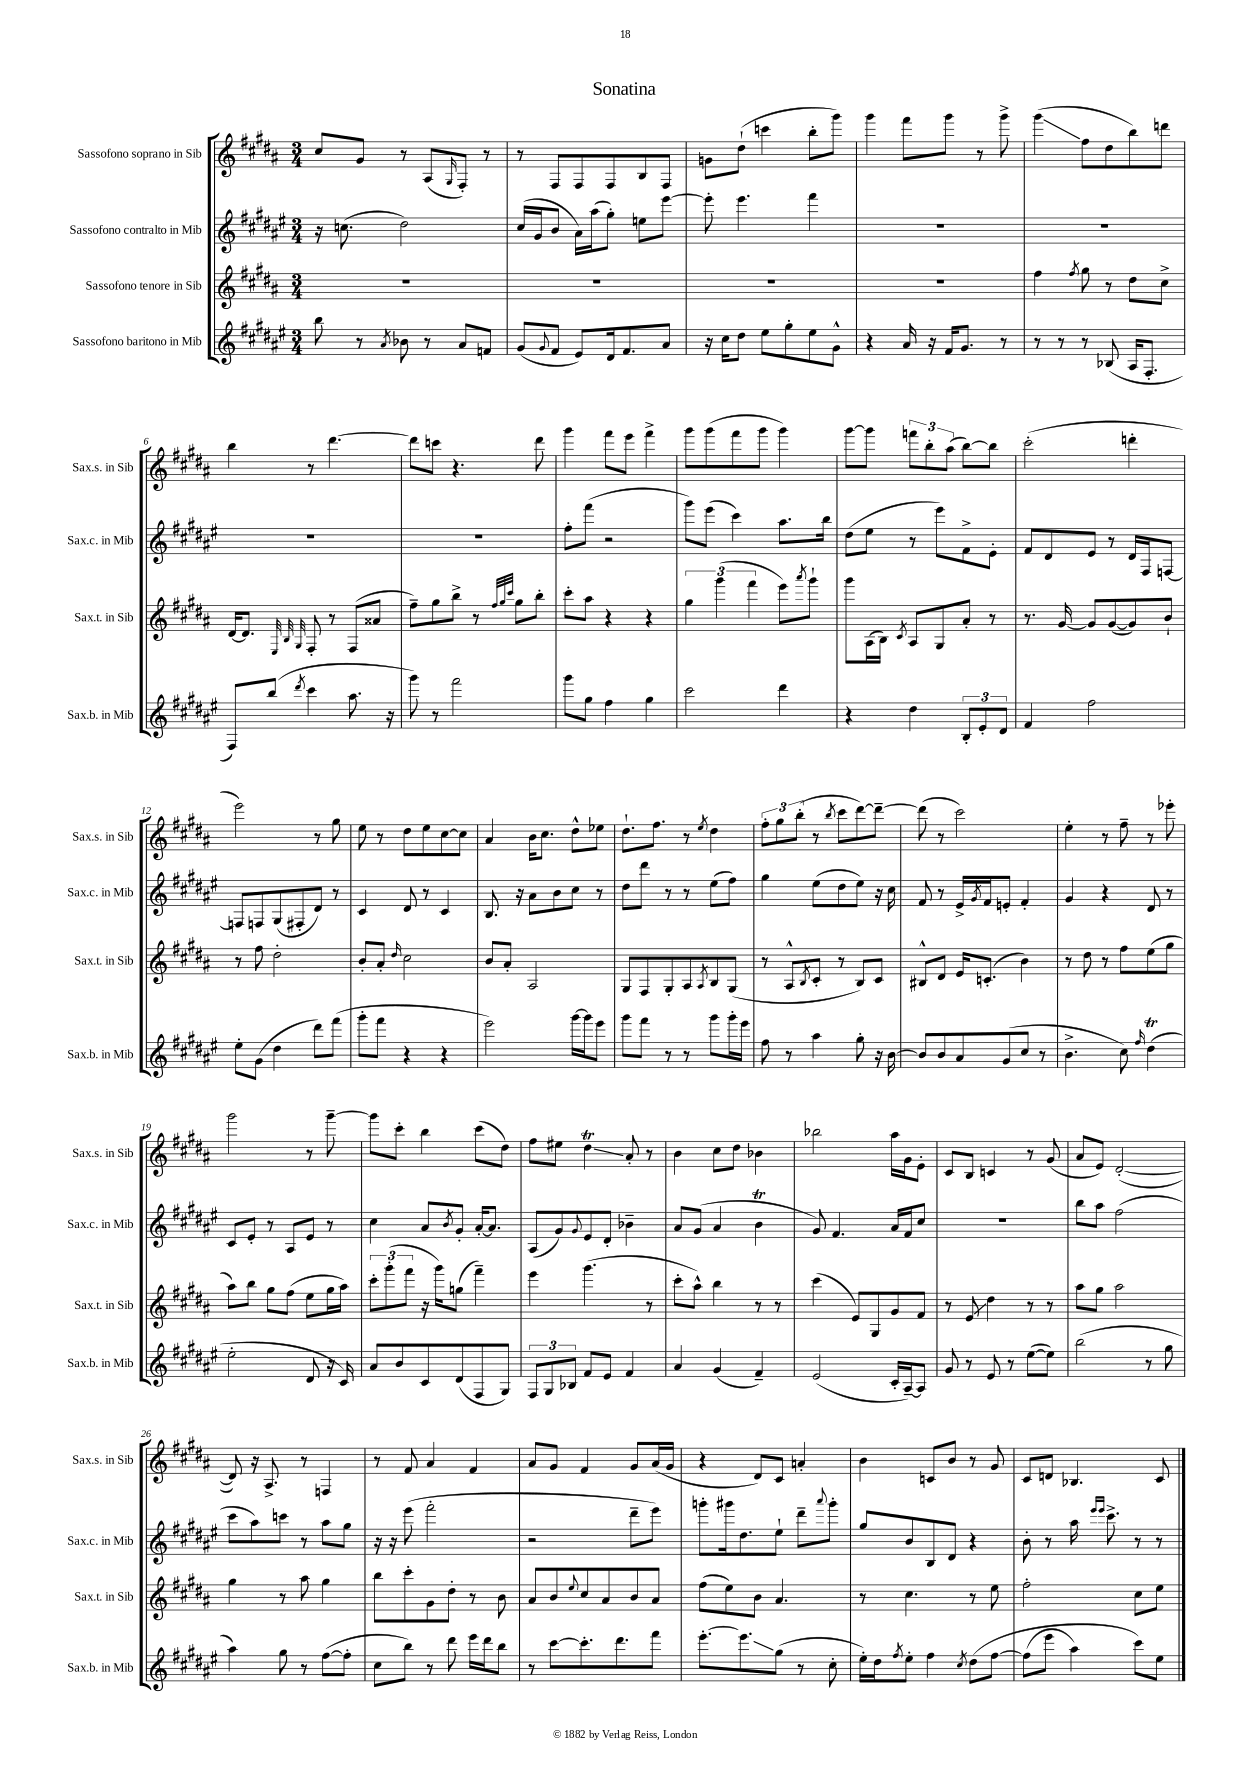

**kern	**kern	**kern	**kern
*staff4	*staff3	*staff2	*staff1
*clefG2	*clefG2	*clefG2	*clefG2
*k[f#c#g#d#a#e#]	*k[f#c#g#d#a#]	*k[f#c#g#d#a#e#]	*k[f#c#g#d#a#]
*M3/4	*M3/4	*M3/4	*M3/4
8bb\	2.r	16r	8cc#/L
.	.	(8.cc\	.
8r	.	.	8g#/J
8qa#/	.	.	.
8b-\	.	2dd#\)	8r
8r	.	.	(8A#/L
.	.	.	16qqG#/
8a#/L	.	.	8F#'/J)
8f/J	.	.	8r
=	=	=	=
(8g#/L	2.r	(16cc#/LL	8r
.	.	16g#/J	.
8qqg#/	.	.	.
8f#/J	.	8b/J	8F#/L
8e#/L)	.	16a#\LL)	8F#/
.	.	(16aa#\J	.
16d#/k	.	8gg#'\J)	8F#/
8.f#/	.	.	.
.	.	8ee\L	8B/
8a#/J	.	[8eee#\J	8F#/J
=	=	=	=
16r	2.r	8eee#'\]	8g\L
16cc#\LK	.	.	.
8dd#\J	.	4.eee#\	(8dd#`\J
8ee#\L	.	.	4ccc\
8gg#'\	.	.	.
8ee#\	.	4fff#\	8bb'\L
8g#^^\J	.	.	8ggg#\J)
=	=	=	=
4r	2.r	2.r	4ggg#\
16a#/	.	.	8fff#\L
16r	.	.	.
16f#/LK	.	.	8ggg#\J
8.g#/J	.	.	.
.	.	.	8r
8r	.	.	8ggg#^\
=	=	=	=
8r	4ff#\	2.r	(4ggg#\
8r	.	.	.
.	8qff#/	.	.
8r	8gg#\	.	8ff#\L
(8B-/	8r	.	8dd#\
16A#/LK	8dd#\L	.	8bb\)
8.F#'/J	.	.	.
.	8cc#^\J	.	8ddd\J
=	=	=	=
8F#/L)	[16d#/LK	2.r	4bb\
.	8.d#/]J	.	.
(8bb/J	.	.	.
.	32qqE/	.	.
.	32qqB/	.	.
8qddd#/	32qqG#/	.	.
4ccc#\	8F#'/	.	8r
.	8r	.	[4.ddd#\
8.aa#\	(8F#/L	.	.
.	8a##/J	.	.
16r	.	.	.
=	=	=	=
8ggg#\)	8ff#~\L)	2.r	8ddd#\]L
8r	8gg#\	.	8ccc\J
2fff#\	8bb^\J	.	4.r
.	8r	.	.
.	32qqff#/LLL	.	.
.	32qqgg#/	.	.
.	32qqccc#/JJJ	.	.
.	8gg#\L	.	.
.	8bb'\J	.	8ddd#\
=	=	=	=
8ggg#\L	8ccc#'\L	8ff#'\L	4ggg#\
8gg#\J	8aa#\J	(8fff#\J	.
4ff#\	4r	2r	8fff#\L
.	.	.	8eee\J
4gg#\	4r	.	4fff#^\
=	=	=	=
2ccc#\	6gg#\	8ggg#\L)	8ggg#\L
.	.	(8eee#\J	(8ggg#\
.	(6ggg#\	.	.
.	.	4ccc#\)	8fff#\
.	6fff#\	.	.
.	.	.	8ggg#\J
4ddd#\	8eee\L)	8.aa#\L	4ggg#\)
.	8qaaa#/	.	.
.	8ggg#`\J	.	.
.	.	16bb\Jk	.
=	=	=	=
4r	8ggg#\L	(8dd#\L	[8ggg#\L
.	(16A#\L	8ee#\J	8ggg#\]J
.	16B\JJ)	.	.
.	8qc#/	.	.
4dd#\	8A#/L	8r	12fff\L
.	.	.	12bb'\
.	8G#/	8eee#\L)	.
.	.	.	(12aa#\J
12B'/L	8a#'/J	8f#^\	[8bb\L)
12e#'/	.	.	.
.	8r	8e#'\J	8bb\]J
12d#/J	.	.	.
=	=	=	=
4f#/	8.r	8f#/L	(2ccc#'\
.	.	8d#/	.
.	[16g#/	.	.
2ff#\	8g#/]L	8e#/J	.
.	([8g#/	8r	.
.	8g#/])	16d#/LL	4ddd'\
.	.	16F#/J	.
.	8b`/J	[8F/J	.
=	=	=	=
8ee#'\L	8r	8F/]L	2eee\)
(8g#\J	8ff#\	8F/	.
4dd#\	2dd#'\	(8G#/	.
.	.	8F#'/	.
8ddd#\L)	.	8d#/J)	8r
(8fff#\J	.	8r	8gg#\
=	=	=	=
8ggg#'\L	8b'/L	4c#/	8ee\
8fff#\J	8a#'/J	.	8r
.	16qqdd#/	.	.
4r	2cc#\	8d#/	8dd#\L
.	.	8r	8ee\
4r	.	4c#/	[8cc#\
.	.	.	8cc#\]J
=	=	=	=
2eee#\)	8b/L	8.B/	4a#/
.	8a#'/J	.	.
.	.	16r	.
.	2A#/	8a#\L	16b\LK
.	.	.	8.cc#\J
.	.	8b\	.
[16ggg#\LL	.	8cc#\J	8dd#^^\L
16ggg#\]J	.	.	.
8eee#\J	.	8r	8ee-\J
=	=	=	=
8ggg#\L	8G#/L	8dd#\L	8.dd#`\L
8fff#\J	8F#/	8ddd#\J	.
.	.	.	8.ff#\J
8r	8G#'/	8r	.
8r	8A#/	8r	8r
.	8qA#/	.	8qee/
8ggg#\L	8B/	(8ee#\L	4dd#\
16ggg#'\L	(8G#/J	8ff#\J)	.
16eee#\JJ	.	.	.
=	=	=	=
8ff#\	8r	4gg#\	12ff#'\L
.	.	.	12gg#\
8r	8A#^^/L	.	.
.	.	.	(12bb'\J
.	8qB/	.	.
4aa#\	8c#'/J	(8ee#\L	8r
.	.	.	8qbb/
.	8r	8dd#\	8ccc#\L
8gg#'\	8B/L)	8ee#\J)	[8ddd#\)
16r	8c#/J	16r	8ddd#~\_J
[16b\	.	16cc#\	.
=	=	=	=
8b/]L	8B#^^/L	8f#/	(8ddd#\]
8b/	8d#/J	8r	8r
8a#/	16e/LK	16e#^/LL	2ccc#\)
.	.	8qg#/	.
.	(8.c'/J	16f#/J	.
(8g#/	.	8e'/J	.
8cc#/J	4b\)	4f#'/	.
8r	.	.	.
=	=	=	=
4.b^\	8r	4g#/	4ee'\
.	8dd#\	.	.
.	8r	4r	8r
8cc#\)	8ff#\L	.	8ff#~\
16qqff#/	.	.	.
(4dd#\	(8ee\	8d#/	8r
.	8gg#\J	8r	8eee-'\
=	=	=	=
2ee#'\	8aa#\L)	8c#/L	2ggg#\
.	8bb\J	8e#'/J	.
.	8gg#\L	8r	.
.	(8ff#\J	8A#/L	.
8d#/	8ee\L	8e#/J	8r
16r	16gg#\L	8r	[8ggg#~\
16c#/)	16aa#\JJ)	.	.
=	=	=	=
8a#/L	12ccc#'\L	4cc#\	8ggg#\]L
.	(12ggg#'\	.	.
8b/	.	.	8ccc#'\J
.	12fff#\J	.	.
8c#/	16r	8a#/L	4bb\
.	16ggg#\LK)	.	.
.	.	8qb/	.
(8d#/	(8gg\J	8g#'/J	.
8F#/	4fff#~\)	[16a#'/LK	(8ccc#\L
.	.	8.a#/]J	.
8G#/J)	.	.	8dd#\J)
=	=	=	=
12F#/L	4eee\	(8A#/L	8ff#\L
12G#/	.	.	.
.	.	8g#/)	8ee#\J
12B-/J	.	.	.
.	.	8qqg#/	.
8f#/L	(4.ggg#\	8e#/	4dd#\
8e#/J	.	8d#'/J	.
4f#/	.	4b-~\	8a#'/
.	8r	.	8r
=	=	=	=
4a#/	8ccc#'\L	8a#/L	4b\
.	8aa#^^\J)	(8g#/J	.
(4g#/	4bb\	4a#/	8cc#\L
.	.	.	8dd#\J
4f#~/)	8r	4b\	4b-\
.	8r	.	.
=	=	=	=
(2e#/	(4ccc#\	8g#/)	2bb-\
.	.	4.f#/	.
.	8e/L)	.	.
.	8G#/	.	.
16c#'/LL	8g#/	16a#/LL	16aa#\LL
[16A#~/J)	.	16f#/J	16g#\J
8A#/]J	8f#/J	8cc#/J	8e'\J
=	=	=	=
8g#/	8r	2.r	8c#/L
8r	8e/	.	8B/J
8e#/	4dd#\	.	4c/
8r	.	.	.
([8ee#\L	8r	.	8r
8ee#\]J)	8r	.	(8g#/
=	=	=	=
(2bb\	8aa#\L	8bb\L	8a#/L
.	8gg#\J	8aa#\J	8e/J)
.	2aa#\	(2ff#\	([2d#'/
8r	.	.	.
8gg#\	.	.	.
=	=	=	=
4aa#\)	4gg#\	8ccc#\L	8d#/])
.	.	8aa#\)	16r
.	.	.	8.A#^/
8gg#\	8r	8ccc\J	.
8r	8aa#\	8r	8r
([8ff#\L	4gg#\	8aa#\L	4F/
8ff#'\]J	.	8gg#\J	.
=	=	=	=
8cc#\L	8bb\L	16r	8r
.	.	16r	.
8bb\J)	8ccc#'\	(8eee#\	8f#/
8r	8g#\	2fff#'\	4a#/
8ddd#\	8dd#'\J	.	.
16eee#\LL	8r	.	4f#/
16ddd#\J	.	.	.
8bb\J	8b\	.	.
=	=	=	=
8r	8a#/L	2r	8a#/L
[8ccc#\L	8b/	.	8g#/J
.	8qqee/	.	.
8.ccc#'\]	8cc#/	.	4f#/
.	8a#/	.	.
8.ddd#\	.	.	.
.	8b/	8ddd#~\L	8g#/L
8fff#\J	8a#/J	8eee#\J)	(16a#/L
.	.	.	16g#/JJ
=	=	=	=
[8.eee#'\L	(8ff#\L	8ggg'\L	4r
.	8ee\)	16ggg#\k	.
8.eee#\]	.	8.dd#\	.
.	8b\J	.	8d#/L)
(8gg#\J	4.a#/	8ee#`\J	8c#/J
8r	.	8ddd#~\L	4a'/
.	.	8qqaaa#/	.
8cc#'\	.	8ggg#'\J	.
=	=	=	=
16ee#'\LL)	8r	8gg#/L	4b\
16dd#\J	.	.	.
8qff#/	.	.	.
8ee#'\J	4.cc#\	8b/	.
4ff#\	.	8B/	8c/L
.	.	8d#/J	8b/J
8qcc#/	.	.	.
&(8dd#\L	8r	4r	8r
[8ff#\J	8ee\	.	8g#/
=	=	=	=
(8ff#\]L	2ff#'\	8b'\	8c#/L
8eee#\J	.	8r	8d/J
4aa#\)	.	16aa#\	4.B-/
.	.	16qqeee#/LL	.
.	.	16qqeee#/JJ	.
.	.	8.ccc#^\	.
8ccc#\L&)	8cc#\L	8r	.
8ee#\J	8ee\J	8r	8c#/
==	==	==	==
*-	*-	*-	*-
